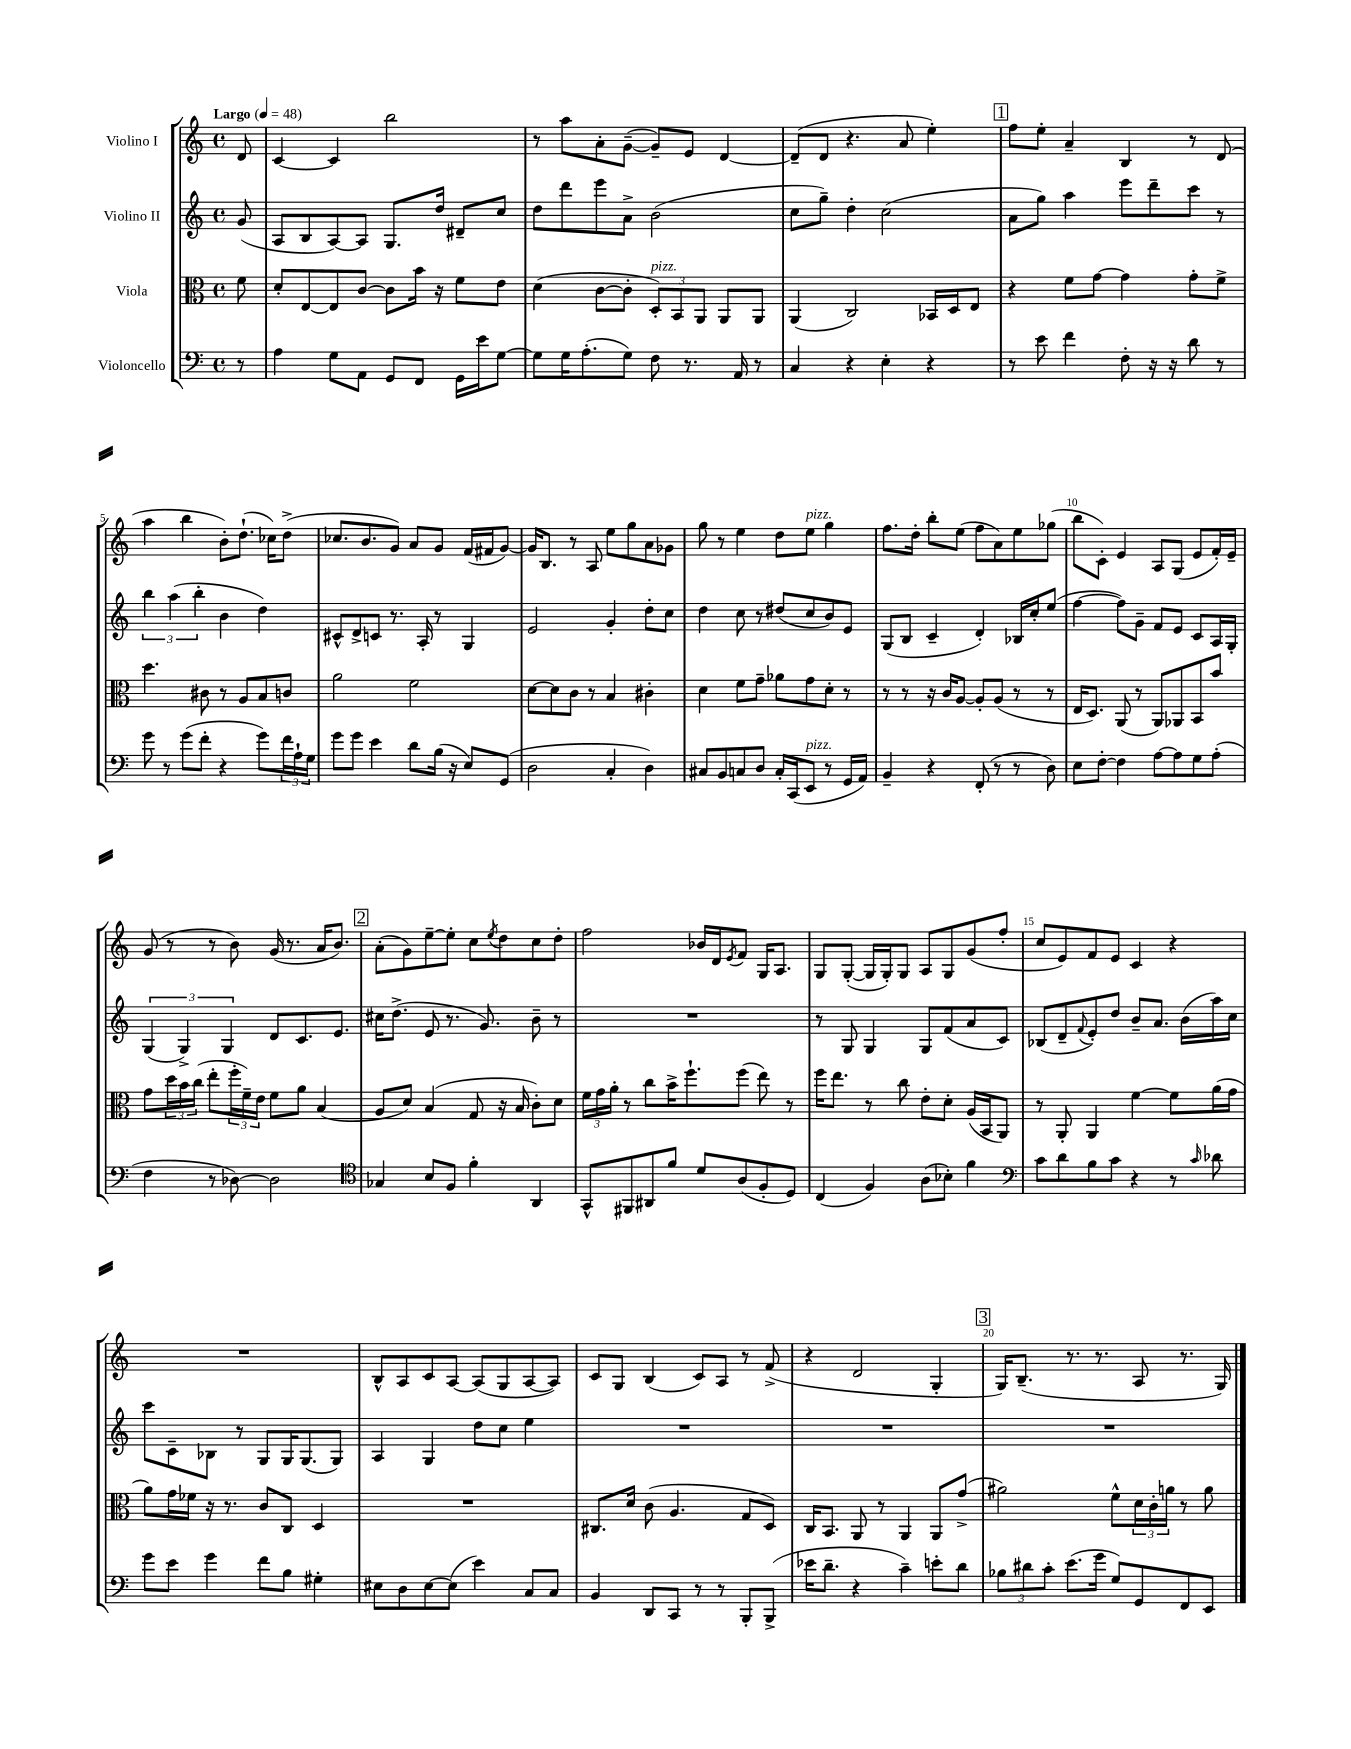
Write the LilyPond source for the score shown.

<<
\new StaffGroup <<
\new Staff = "s0" \with { instrumentName = "Violino I" } {
    \clef treble \key c \major \defaultTimeSignature \time 4/4 \partial 8 \tempo "Largo" 4 = 48
    d'8 |
    c'4~ c'4 b''2 |
    r8 a''8 a'8-. g'8~--( g'8--) e'8 d'4~ |
    d'8--( d'8 r4. a'8 e''4-.) |
    \mark \markup { \box "1" } f''8 e''8-. a'4-- b4 r8 d'8( |
    a''4 b''4 b'8-.) d''8.-!( ces''16) d''8->( |
    ces''8. b'8. g'8) a'8 g'8 f'16( fis'16 g'8~) |
    g'16 b8. r8 a8 e''8 g''8 a'8 ges'8 |
    g''8 r8 e''4 d''8 e''8^\markup { \italic "pizz." } g''4 |
    f''8. d''16-. b''8-. e''8( f''8 a'8) e''8 ges''8( |
    b''8 c'8-.) e'4 a8 g8( e'8 f'16-.) e'16-- |
    g'8( r8 r8 b'8) g'16( r8. a'16 b'8.) |
    \mark \markup { \box "2" } a'8-.( g'8) e''8~-- e''8-. c''8 \acciaccatura { e''8 } d''8 c''8 d''8-. |
    f''2 bes'16 d'16 \acciaccatura { e'8 } f'8 g16 a8. |
    g8 g8~-.( g16 g16-.) g8 a8 g8 g'8( f''8-. |
    c''8 e'8) f'8 e'8 c'4 r4 |
    R1 |
    b8-^ a8 c'8 a8~ a8( g8 a8~ a8) |
    c'8 g8 b4( c'8) a8 r8 f'8->( |
    r4 d'2 g4-. |
    \mark \markup { \box "3" } g16) b8.--( r8. r8. a8 r8. g16) \bar "|." |
}
\new Staff = "s1" \with { instrumentName = "Violino II" } {
    \clef treble \key c \major \defaultTimeSignature \time 4/4 \partial 8
    g'8( |
    a8 b8 a8~) a8 g8. d''16 dis'8-- c''8 |
    d''8 d'''8 e'''8 a'8-> b'2( |
    c''8 g''8--) d''4-. c''2( |
    \mark \markup { \box "1" } a'8 g''8) a''4 e'''8 d'''8-- c'''8 r8 |
    \tuplet 3/2 { b''4 a''4( b''4-. } b'4 d''4) |
    cis'8-^ d'8-> c'8 r8. a16-. r8 g4 |
    e'2 g'4-. d''8-. c''8 |
    d''4 c''8 r8 dis''8( c''8 b'8) e'8 |
    g8( b8 c'4-- d'4-.) bes16 c''16-. e''8( |
    f''4~ f''8) g'8-- f'8 e'8 c'8 a16 g16-. |
    \tuplet 3/2 { g4( g4->) g4 } d'8 c'8. e'8. |
    \mark \markup { \box "2" } cis''16 d''8.->( e'8 r8. g'8.) b'8-- r8 |
    R1 |
    r8 g8 g4 g8 f'8( a'8 c'8) |
    bes8( d'8-- \appoggiatura { f'8 } e'8-.) d''8 b'8-- a'8. b'16( a''16) c''16 |
    c'''8 c'8-- bes8 r8 g8 g16 g8.( g8) |
    a4 g4 d''8 c''8 e''4 |
    R1 |
    R1 |
    \mark \markup { \box "3" } R1 \bar "|." |
}
\new Staff = "s2" \with { instrumentName = "Viola" } {
    \clef alto \key c \major \defaultTimeSignature \time 4/4 \partial 8
    f'8 |
    d'8-. e8~ e8 c'8~ c'8 b'16 r16 f'8 e'8 |
    d'4( c'8~ c'8-. \tuplet 3/2 { d8-.^\markup { \italic "pizz." }) b,8 a,8 } a,8 a,8 |
    a,4( c2) bes,16 d16 e8 |
    \mark \markup { \box "1" } r4 f'8 g'8~ g'4 g'8-. f'8-> |
    d''4. cis'8 r8 a8 b8 c'8 |
    a'2 f'2 |
    d'8~ d'8 c'8 r8 b4 cis'4-. |
    d'4 f'8 g'8-- aes'8 g'8 d'8-. r8 |
    r8 r8 r16 c'16 a8~ a8-. a8( r8 r8 |
    e16 d8.) a,8( r8 a,8) aes,8 b,8 b'8 |
    g'8 \tuplet 3/2 { d''16 b'16 c''16( } e''8-. \tuplet 3/2 { f''16-. f'16--) e'16 } f'8 a'8 b4( |
    \mark \markup { \box "2" } a8 d'8) b4( g8 r16 b16 c'8-.) d'8 |
    \tuplet 3/2 { f'16 g'16 a'16-. } r8 c''8 b'16-> f''8.-! f''8( e''8) r8 |
    f''16 e''8. r8 c''8 e'8-. d'8-. a16( b,16 a,8) |
    r8 a,8-. a,4 f'4~ f'8 a'16( g'16 |
    a'8) g'16 fes'16 r16 r8. c'8 c8 d4 |
    R1 |
    cis8. d'16 c'8( a4. g8 d8) |
    c16 b,8. a,8 r8 a,4 a,8 g'8->( |
    \mark \markup { \box "3" } ais'2) f'8-^ \tuplet 3/2 { d'16 c'16-. a'16 } r8 a'8 \bar "|." |
}
\new Staff = "s3" \with { instrumentName = "Violoncello" } {
    \clef bass \key c \major \defaultTimeSignature \time 4/4 \partial 8
    r8 |
    a4 g8 a,8 g,8 f,8 g,16 e'16 g8~ |
    g8 g16 a8.-.( g8) f8 r8. a,16 r8 |
    c4 r4 e4-. r4 |
    \mark \markup { \box "1" } r8 e'8 f'4 f8-. r16 r16 d'8 r8 |
    g'8 r8 g'8( f'8-. r4 g'8) \tuplet 3/2 { f'16 a16-! g16 } |
    g'8 g'8 e'4 d'8 b16( r16 e8) g,8( |
    d2 c4-. d4) |
    cis8 b,8 c8 d8 c16-. c,16( e,8^\markup { \italic "pizz." } r8 g,16 a,16) |
    b,4-- r4 f,8-.( r8 r8 d8) |
    e8 f8~-. f4 a8~ a8 g8 a8-.( |
    f4 r8 des8~) des2 |
    \mark \markup { \box "2" } \clef tenor ges4 b8 f8 f'4-. a,4 |
    g,8-^ fis,8 ais,8 f'8 d'8 a8( f8-. d8) |
    c4( f4) a8( bes8-.) f'4 |
    \clef bass c'8 d'8 b8 c'8 r4 r8 \grace { c'16 } des'8 |
    g'8 e'8 g'4 f'8 b8 gis4-. |
    eis8 d8 eis8~ eis8( e'4) c8 c8 |
    b,4 d,8 c,8 r8 r8 b,,8-. b,,8->( |
    ees'16 d'8.-- r4 c'4--) e'8-. d'8 |
    \mark \markup { \box "3" } \tuplet 3/2 { bes8 dis'8 c'8-. } e'8.( g'16 g8) g,8 f,8 e,8 \bar "|." |
}
>>
>>
\layout { \context { \Score \override BarNumber.break-visibility = ##(#f #t #t) barNumberVisibility = #(every-nth-bar-number-visible 5) } }
